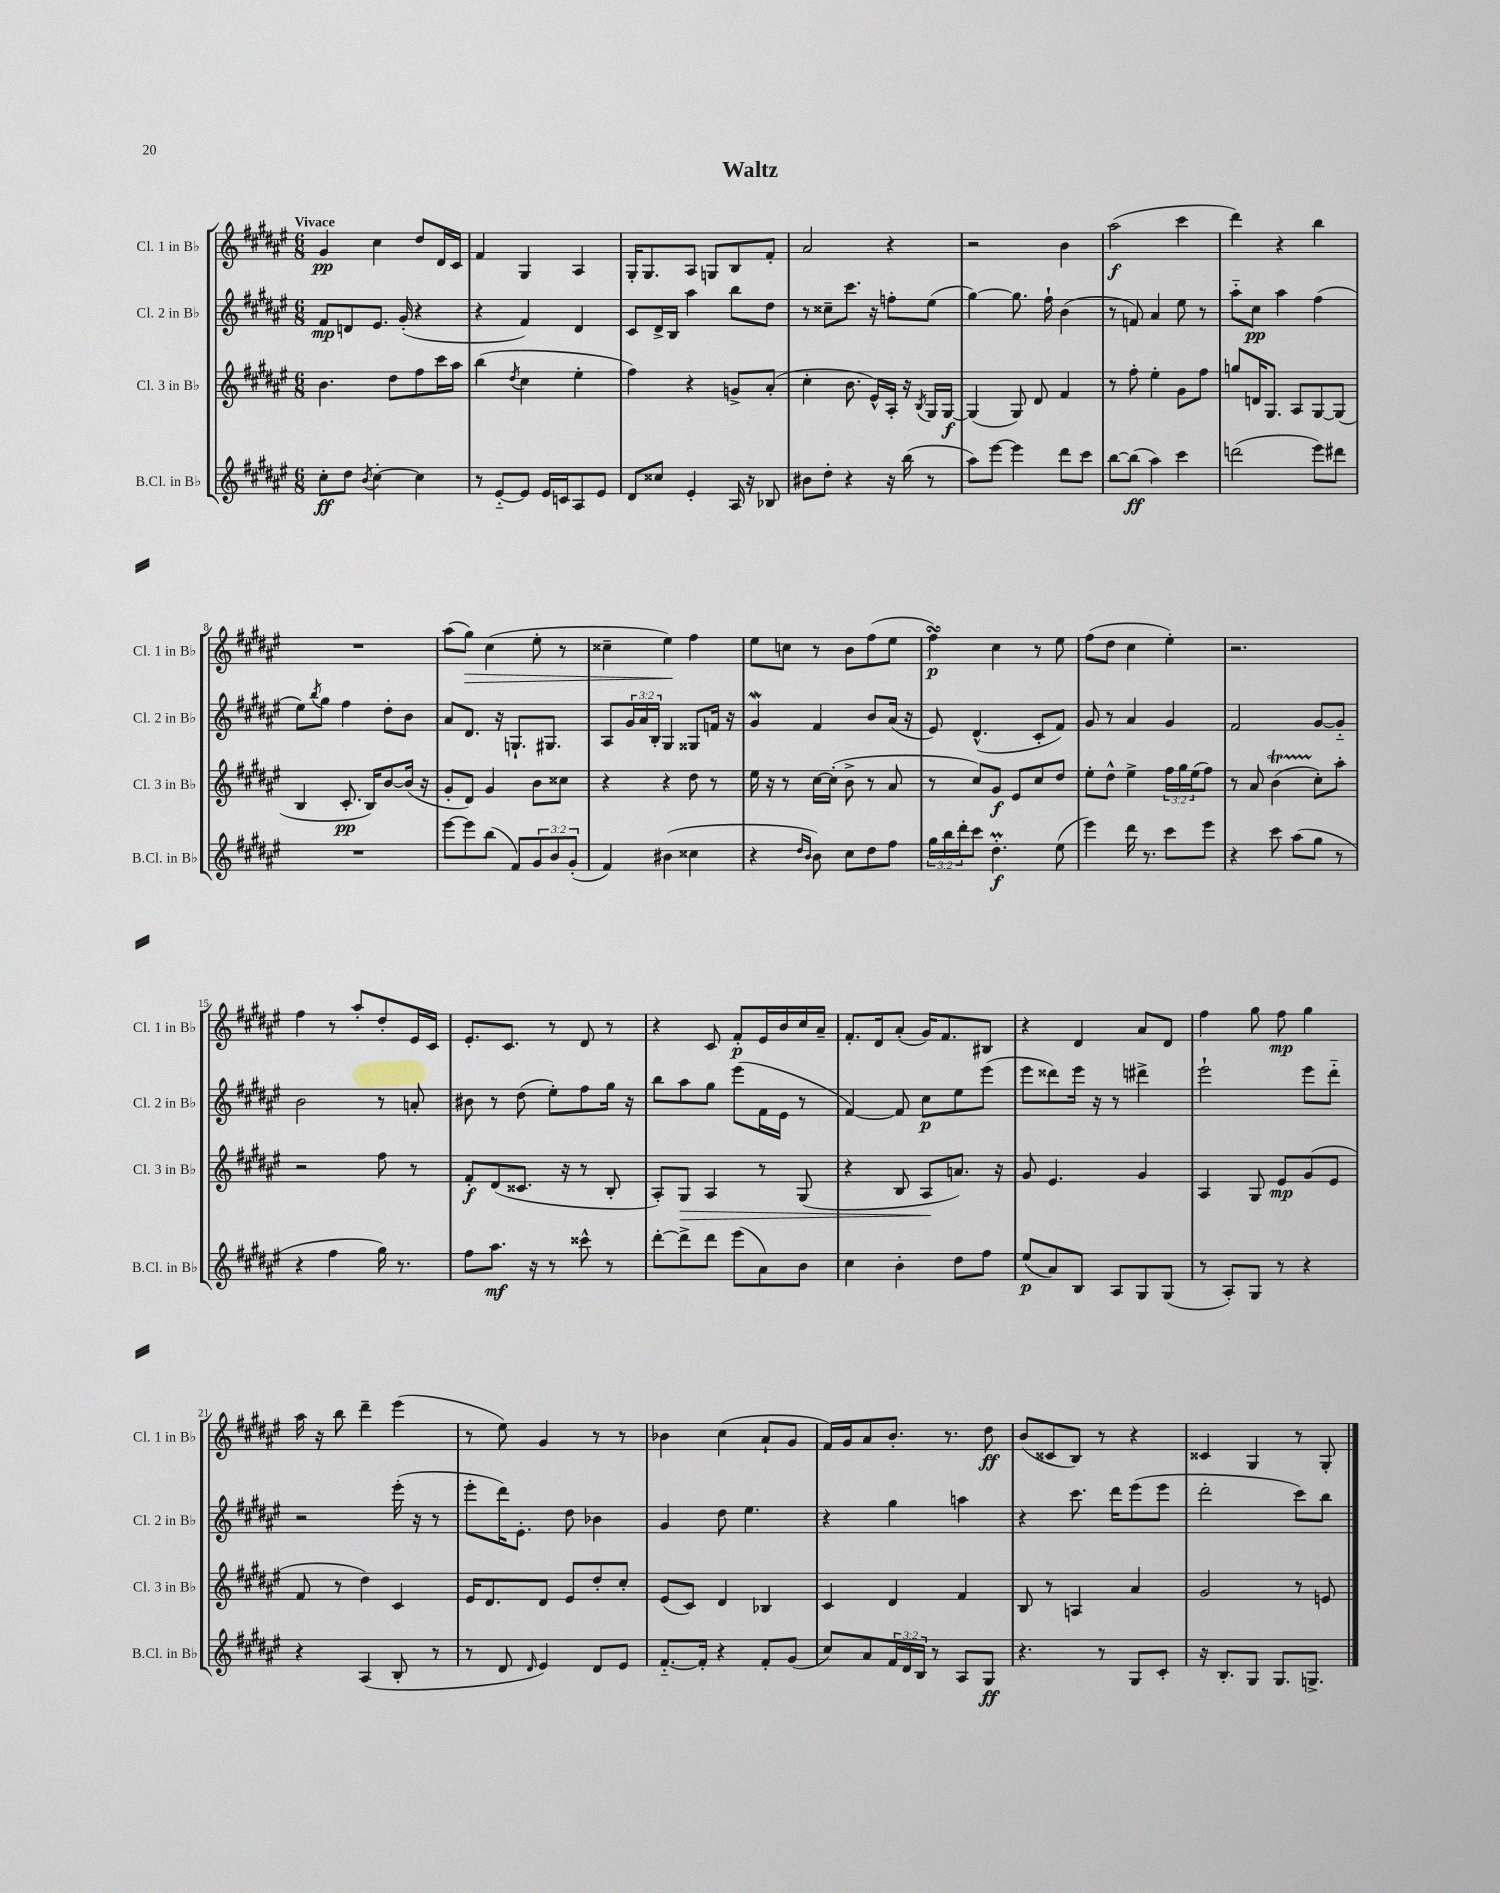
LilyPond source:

\header { title = "Waltz" }
<<
\new StaffGroup <<
\new Staff = "s0" \with { instrumentName = "Cl. 1 in Bb" shortInstrumentName = "Cl. 1 in Bb" } {
    \clef treble \key fis \major \numericTimeSignature \time 6/8 \tempo "Vivace"
    gis'4\pp cis''4 dis''8 dis'16 cis'16 |
    fis'4 gis4 ais4 |
    gis16-. gis8. ais8 g8 b8 fis'8-. |
    ais'2 r4 |
    r2 b'4 |
    ais''2\f( cis'''4 |
    dis'''4) r4 b''4 |
    R2. |
    ais''8( gis''8\>) cis''4( eis''8-. r8 |
    cisis''4-- eis''4\!) fis''4 |
    eis''8 c''8 r8 b'8 fis''8( eis''8 |
    fis''4\turn\p) cis''4 r8 eis''8 |
    fis''8( dis''8 cis''4 eis''4-.) |
    r2. |
    fis''4 r8 ais''8-. dis''8-. eis'16 cis'16 |
    eis'8.-. cis'8. r8 dis'8 r8 |
    r4 cis'8 fis'8-.\p eis'16 b'16 cis''16 ais'16-- |
    fis'8.-. dis'16 ais'8-.( gis'16) fis'8. bis8 |
    r4 dis'4 ais'8 dis'8 |
    fis''4 gis''8 fis''8\mp gis''4 |
    ais''16 r16 b''8 dis'''4-- eis'''4( |
    r8 eis''8) gis'4 r8 r8 |
    bes'4 cis''4( ais'8-! gis'8 |
    fis'16) gis'16 ais'8 b'8.-. r8. dis''8\ff |
    b'8( cisis'8 b8) r8 r4 |
    cisis'4 gis4 r8 gis8-. \bar "|." |
}
\new Staff = "s1" \with { instrumentName = "Cl. 2 in Bb" shortInstrumentName = "Cl. 2 in Bb" } {
    \clef treble \key fis \major \numericTimeSignature \time 6/8 \override Staff.TupletNumber.text = #tuplet-number::calc-fraction-text
    fis'8\mp d'8 eis'8. gis'16-.( r4 |
    r4 fis'4) dis'4 |
    cis'8 dis'16-> b16 ais''4 b''8 dis''8 |
    r8 cisis''8-- cis'''8. r16 f''8-. eis''8( |
    gis''4~) gis''8. fis''16-! b'4( |
    r8 f'8) ais'4 eis''8 r8 |
    ais''8-_ cis''8\pp ais''4 fis''4( |
    eis''8) \acciaccatura { b''8 } gis''8 fis''4 dis''8-. b'8 |
    ais'8 dis'8. r16 g8.-! gis8. |
    ais8 \tuplet 3/2 { gis'16 ais'16 b16-. } gis4 gisis8 f'16 r16 |
    gis'4\mordent fis'4 b'8 ais'16( r16 |
    eis'8) dis'4.-^( cis'8-. fis'8) |
    gis'8 r8 ais'4 gis'4 |
    fis'2 gis'8~ gis'8-_ |
    b'2 r8 a'8-. |
    bis'8 r8 dis''8( eis''8-.) fis''8 gis''16 r16 |
    b''8 ais''8 gis''8 eis'''8( fis'16 eis'16 r8 |
    fis'4~) fis'8 cis''8\p eis''8 eis'''8( |
    eis'''8 disis'''8) eis'''16 r16 r8 dis'''4-> |
    eis'''2-! eis'''8 dis'''8-_ |
    r2 eis'''16-.( r16 r8 |
    eis'''8-. dis'''16) eis'8.-. dis''8 bes'4 |
    gis'4 dis''8 eis''4. |
    r4 gis''4 a''4 |
    r4 cis'''8. dis'''16 eis'''8( eis'''8 |
    dis'''2-. cis'''8) b''8 \bar "|." |
}
\new Staff = "s2" \with { instrumentName = "Cl. 3 in Bb" shortInstrumentName = "Cl. 3 in Bb" } {
    \clef treble \key fis \major \numericTimeSignature \time 6/8 \override Staff.TupletNumber.text = #tuplet-number::calc-fraction-text
    b'4. dis''8 fis''8 cis'''16 ais''16 |
    b''4( \acciaccatura { dis''8 } cis''4 eis''4-. |
    fis''4) r4 g'8-> ais'8-.( |
    cis''4-. b'8. eis'16-^) ais16-. r16 \acciaccatura { b8 } gis16 gis16~\f |
    gis4( gis8) dis'8 fis'4 |
    r8 fis''8-. eis''4-. gis'8 fis''8 |
    g''8 d'16 gis8. ais8 gis8~ gis8( |
    b4 cis'8.-.\pp b16) b'8~ b'16( r16 |
    gis'8-. dis'8) gis'4 b'8 cisis''8 |
    r4 r4 dis''8 r8 |
    eis''16 r16 r8 cis''16~ cis''16-.( b'8-> r8 ais'8 |
    r8 cis''8) gis'8\f eis'8 cis''8 dis''8 |
    eis''8-. dis''8-^ eis''4-> \tuplet 3/2 { fis''16 gis''16 eis''16( } fis''8) |
    r8 ais'8 b'4\startTrillSpan( cis''8-.\stopTrillSpan) ais''8-. |
    r2 fis''8 r8 |
    fis'8-.\f dis'8( cisis'8. r16 r8 b8-. |
    ais8-.) gis8\> ais4 r8 gis8( |
    r4 b8 ais8\! a'8.) r16 |
    gis'8 eis'4. gis'4 |
    ais4 gis8 eis'8\mp gis'8( eis'8 |
    fis'8 r8 dis''4) cis'4 |
    eis'16 dis'8. dis'8 eis'8 dis''8-. cis''8-. |
    eis'8( cis'8) dis'4 bes4 |
    cis'4 dis'4 fis'4 |
    b8 r8 a4 ais'4 |
    gis'2 r8 e'8 \bar "|." |
}
\new Staff = "s3" \with { instrumentName = "B.Cl. in Bb" shortInstrumentName = "B.Cl. in Bb" } {
    \clef treble \key fis \major \numericTimeSignature \time 6/8 \override Staff.TupletNumber.text = #tuplet-number::calc-fraction-text
    cis''8-.\ff dis''8 \acciaccatura { b'8 } cis''4~-. cis''4 |
    r8 eis'8~-_ eis'8 eis'16 c'16 ais8 eis'8 |
    dis'8 cisis''8 eis'4-. ais16 r16 bes8 |
    bis'8 dis''8-. r4 r16 b''16( r8 |
    ais''8) eis'''8~ eis'''4 dis'''8 cis'''8 |
    b''8~ b''8\ff( ais''4) cis'''4 |
    d'''2( eis'''8) dis'''8 |
    R2. |
    eis'''8~ eis'''8 b''8( fis'8) \tuplet 3/2 { gis'8 b'8 gis'8-.( } |
    fis'4) bis'4( cisis''4 |
    r4 \grace { dis''16 b'16 } b'8) cis''8 dis''8 fis''8 |
    \tuplet 3/2 { gis''16 b''16 dis'''16-. } cis'''8 dis''4.-.\prall\f eis''8( |
    eis'''4) dis'''16 r8. cis'''8 eis'''8 |
    r4 cis'''8 ais''8( gis''8 r8 |
    r4 fis''4 gis''16) r8. |
    fis''8 ais''8.\mf r16 r8 cisis'''8-^ r8 |
    dis'''8~-. dis'''8-> dis'''8 eis'''8( ais'8) b'8 |
    cis''4 b'4-. dis''8 fis''8 |
    eis''8\p( ais'8) b8 ais8 gis8 gis8( |
    r8 ais8-.) gis8 r8 r4 |
    r4 ais4( b8-. r8 |
    r8 dis'8 \grace { dis'16 } eis'4) dis'8 eis'8 |
    fis'8.~-_ fis'16-. r4 fis'8-. gis'8( |
    cis''8) ais'8 \tuplet 3/2 { fis'16 dis'16 b16 } r8 ais8 gis8\ff |
    r4. r8 gis8 cis'8-. |
    r16 b8.-. gis8 gis8. g8.-> \bar "|." |
}
>>
>>
